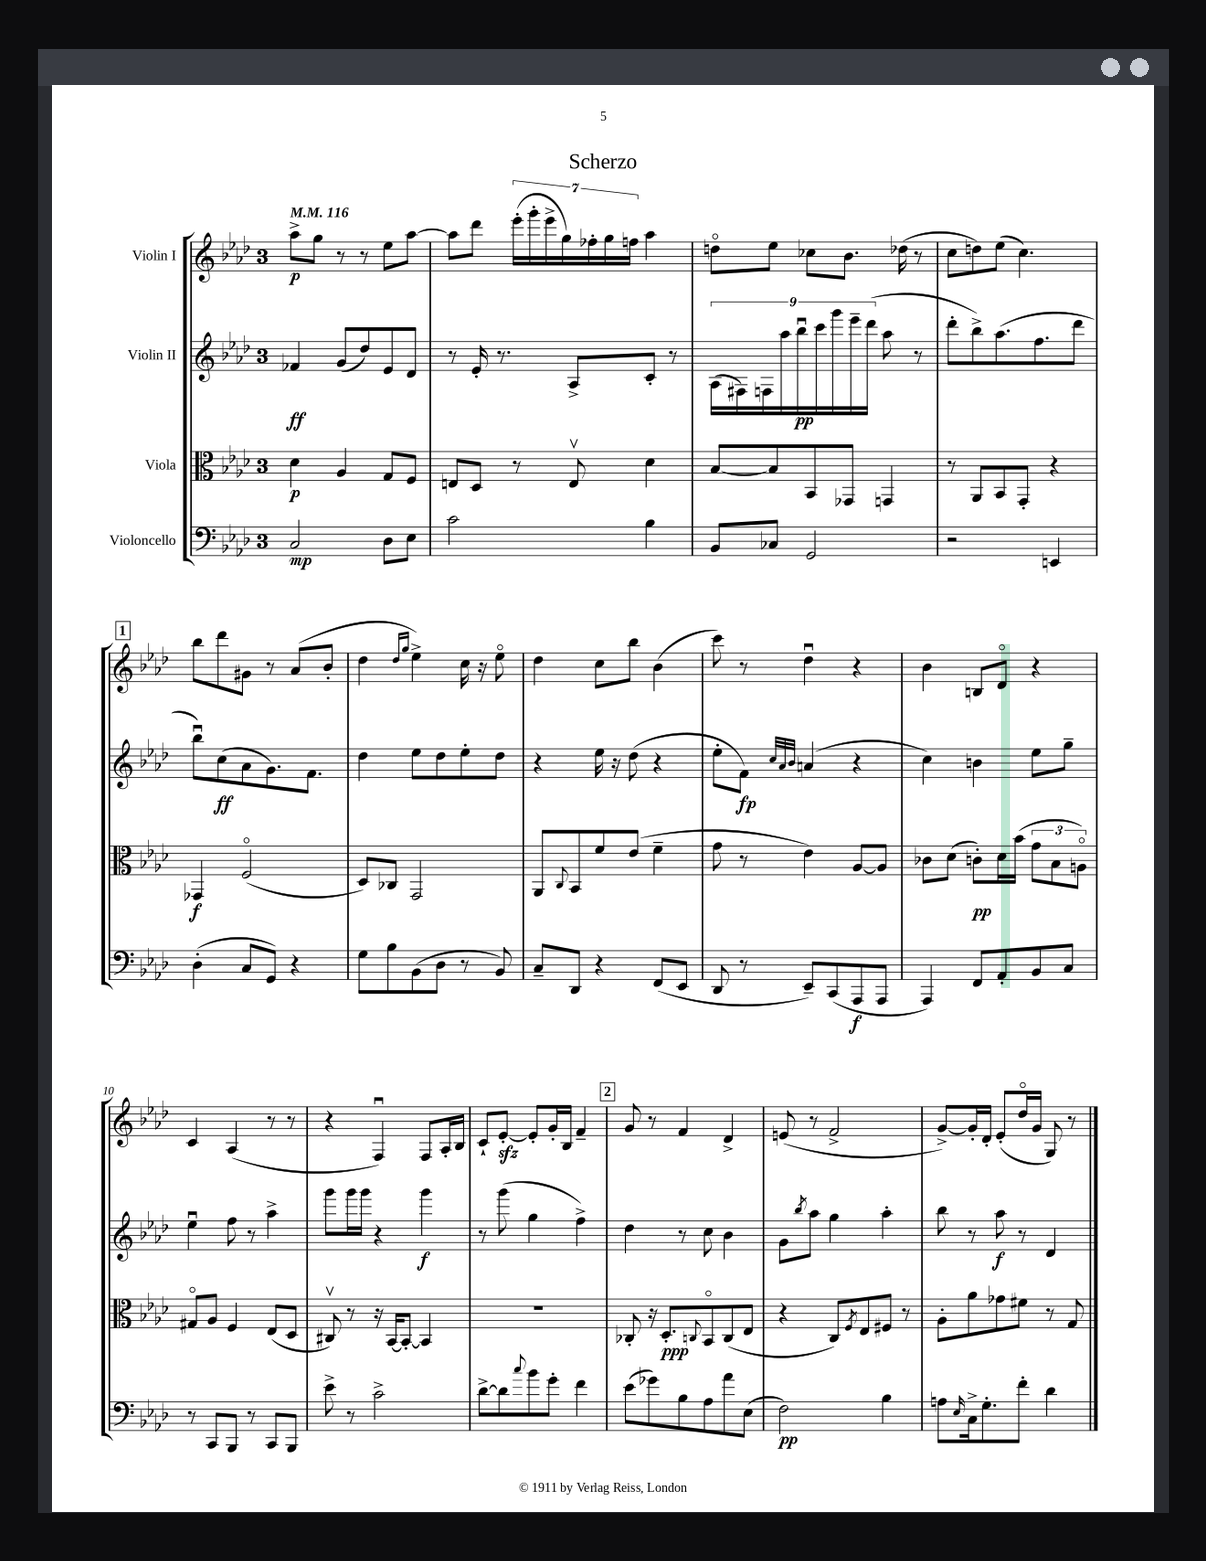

**kern	**kern	**kern	**kern
*staff4	*staff3	*staff2	*staff1
*clefF4	*clefC3	*clefG2	*clefG2
*k[b-e-a-d-]	*k[b-e-a-d-]	*k[b-e-a-d-]	*k[b-e-a-d-]
*M3/4	*M3/4	*M3/4	*M3/4
*MM116	*MM116	*MM116	*MM116
2C	4d-	4f-	8aa-^
.	.	.	8gg
.	4A-	(8g	8r
.	.	8dd-)	8r
8D-	8G	8e-	8ee-
8E-	8F	8d-	[8aa-
=	=	=	=
2c	8E	8r	8aa-]
.	8D-	16e-'	8ddd-
.	.	8.r	.
.	8r	.	(28eee-'
.	.	.	28ggg'
.	.	.	28eee-^
.	.	.	28gg)
.	8Ev	8A-^	.
.	.	.	28ff-'
.	.	.	28gg
.	.	.	28ff
4B-	4d-	8c'	4aa-
.	.	8r	.
=	=	=	=
8BB-	[8B-	(18A-	8ddo
.	.	18F#)	.
.	.	18F	.
8C-	8B-]	.	8ee-
.	.	18aa-	.
.	.	18bb-u	.
2GG	8BB-	.	8cc-
.	.	18ccc	.
.	.	18ggg	.
.	8GG-	.	8.b-
.	.	18eee-~	.
.	.	(18ddd-	.
.	4GG	8aa-	.
.	.	.	(16dd-
.	.	8r	8r
=	=	=	=
2r	8r	8ddd-'	8cc
.	8AA-	8bb-^)	8dd)
.	8BB-	(8.aa-	(8ee-
.	8GG'	.	4.cc)
.	.	8.ff	.
4EE	4r	.	.
.	.	8ddd-	.
=	=	=	=
(4D-'	4GG-	8bb-u)	8bb-
.	.	(8cc	8ddd-
8C	(2Fo	8a-	8g#
8GG)	.	8.g)	8r
4r	.	.	(8a-
.	.	8.f	.
.	.	.	8b-'
=	=	=	=
8G	8D-)	4dd-	4dd-
8B-	8C-	.	.
.	.	.	16qqdd-
.	.	.	16qqgg
(8BB-	2GG	8ee-	4ee-^)
8D-	.	8dd-	.
8r	.	8ee-'	16cc
.	.	.	16r
8BB-)	.	8dd-	8ee-o
=	=	=	=
8C~	8AA-	4r	4dd-
.	8qqC	.	.
8DD-	8BB-	.	.
4r	8f	16ee-	8cc
.	.	16r	.
.	(8e-	(8dd-	8bb-
(8FF	4f~	4r	(4b-
8EE-	.	.	.
=	=	=	=
8DD-	8g	8ee-'	8ccc)
8r	8r	8f)	8r
.	.	32qqcc	.
.	.	32qqa-	.
.	.	32qqb-	.
8EE-~)	4e-)	(4a	4dd-u
(8CC	.	.	.
8AAA-	[8A-	4r	4r
8AAA-	8A-]	.	.
=	=	=	=
4AAA-)	8c-	4cc)	4b-
.	(8d-	.	.
8FF	8c')	4b	8B
8AA-'	16d-	.	8d-o
.	(16b-	.	.
8BB-	12g	8ee-	4r
.	12B-	.	.
8C	.	8gg~	.
.	12Ao)	.	.
=	=	=	=
8r	8G#o	4ee-u	4c
8CC	8A-	.	.
8BBB-	4F	8ff	(4A-
8r	.	8r	.
8CC	(8E-	4aa-^	8r
8BBB-	8D-	.	8r
=	=	=	=
8e-^	8C#v)	8ggg	4r
8r	8r	16ggg	.
.	.	16ggg	.
2c^	16r	4r	4Fu)
.	[16BB-	.	.
.	8BB-'_	.	.
.	4BB-]	4ggg	8F
.	.	.	16A-'
.	.	.	16B-
=	=	=	=
[8d-^	2.r	8r	8c`
8d-]	.	(8ggg	[8e-'
8qqcc	.	.	.
8b-	.	4gg	8e-']
8g'	.	.	16g'
.	.	.	16B-
4f	.	4ff^)	4f~
=	=	=	=
(8e-	8C-'	4dd-	8g
8g-)	16r	.	8r
.	8.D-'	.	.
8B-	.	8r	4f
.	8qqC	.	.
8A-	8BB-o	8cc	.
8a-	(8C	4b-	4d-^
(8E-	8E-	.	.
=	=	=	=
2F)	4r	8g	(8e
.	.	8qbb-	.
.	.	8aa-	8r
.	8C)	4gg	2f^
.	8qF	.	.
.	8E-	.	.
4B-	8F#	4aa-'	.
.	8r	.	.
=	=	=	=
8A	8A-'	8bb-	[8g^)
16qqE-	.	.	.
16C^	8a-	8r	16g']
8.G'	.	.	16d-'
.	8g-	8aa-	(8e-'
8f'	8f#	8r	16dd-o
.	.	.	16g
4d-	8r	4d-	8G)
.	8G	.	8r
==	==	==	==
*-	*-	*-	*-
